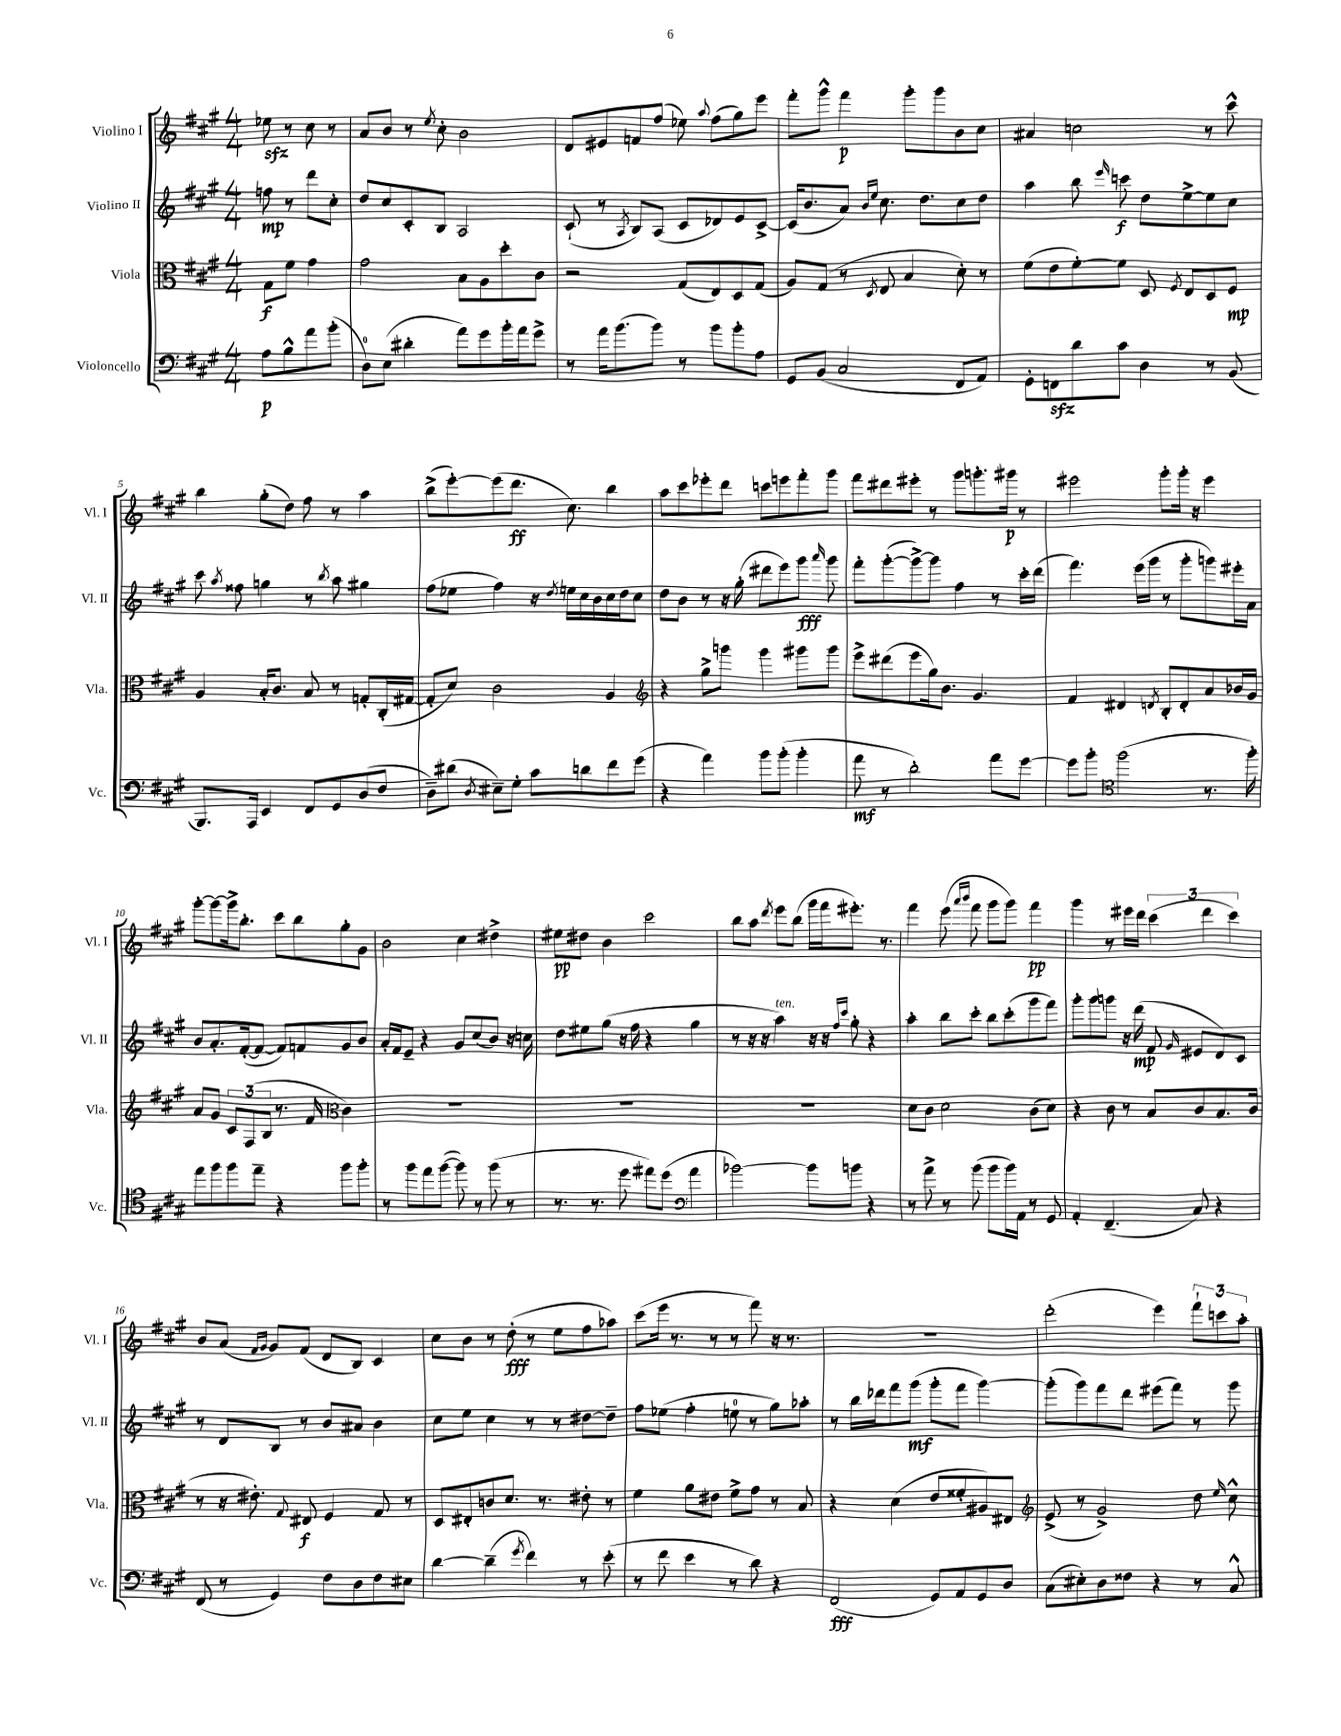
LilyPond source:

<<
\new StaffGroup <<
\new Staff = "s0" \with { instrumentName = "Violino I" shortInstrumentName = "Vl. I" } {
    \clef treble \key a \major \numericTimeSignature \time 4/4 \partial 2
    \autoBeamOff ees''8\sfz r8 cis''8 r8 |
    a'8[ b'8] r8 \acciaccatura { e''8 } cis''8-. b'2 |
    d'8[ eis'8 f'8 fis''8]( ees''8) \appoggiatura { a''8 } fis''8[( gis''8) e'''8] |
    fis'''8[-. gis'''8]-^ fis'''4\p gis'''8[-. gis'''8 b'8 cis''8] |
    ais'4 c''2 r8 cis'''8-^ |
    b''4 gis''8[-.( d''8]) fis''8 r8 a''4 |
    b''8[->( e'''8~-.) e'''8( d'''8.]\ff cis''8.) b''4 |
    a''8[ cis'''8 ees'''8-. d'''8] c'''8[ e'''8 fis'''8-. gis'''8] |
    fis'''8[ dis'''8 eis'''8]-. r8 gis'''8[ g'''8.-. gis'''16]\p r8 |
    eis'''2 gis'''8[-. gis'''16]-. r16 eis'''4 |
    gis'''8[~-. gis'''8~ gis'''16-> b''8.]-. cis'''8[ b''8 gis''8-. gis'8] |
    b'2 cis''4 dis''4-> |
    eis''8[\pp dis''8] b'4 cis'''2 |
    b''8[ a''8] \acciaccatura { d'''8 } e'''8[ b''8]( gis'''16[ fis'''16 eis'''8.]-.) r8. |
    fis'''4 e'''8( \grace { a'''16[ b'''16] } fis'''8 gis'''8[ gis'''8]) fis'''4\pp |
    gis'''4 r8 eis'''16[ d'''16] \tuplet 3/2 { cis'''4( d'''4 cis'''4) } |
    b'8[ a'8]( \grace { fis'16[ gis'16] } gis'8[) fis'8]( d'8[ b8]) cis'4 |
    cis''8[ b'8] r8 d''8-.\fff( r8 e''8[ fis''8 aes''8]) |
    cis'''8[( e'''16] r8. r8 r8 fis'''8) r16 r8. |
    R1 |
    d'''2-.( e'''4) \tuplet 3/2 { fis'''8[-! c'''8 a''8]-. } \bar "|." |
}
\new Staff = "s1" \with { instrumentName = "Violino II" shortInstrumentName = "Vl. II" } {
    \clef treble \key a \major \numericTimeSignature \time 4/4 \partial 2
    \autoBeamOff f''8\mp r8 d'''8[ cis''8]-. |
    d''8[ cis''8 cis'8-. b8] a2 |
    cis'8-!( r8 \acciaccatura { a8 } b8[) a8]( cis'8[ des'8) e'8 cis'8]~-> |
    cis'16[( b'8. a'8]) \grace { b'16[ e''16] } cis''8. d''8.[ cis''8 d''8] |
    a''4 b''8 \grace { e'''16 } c'''8\f d''8[ e''8~-> e''8 cis''8] |
    cis'''8 \acciaccatura { a''8 } fisis''8 g''4 r8 \acciaccatura { b''8 } a''8 gis''4 |
    fis''8[( ees''8] fis''4) r16 \acciaccatura { d''8 } e''16[ cis''16 b'16 cis''16 d''16 cis''8] |
    d''8[ b'8] r8 r16 gis''16-.( dis'''8[ e'''8) gis'''8]\fff \grace { a'''16 } gis'''8 |
    fis'''8[-. gis'''8~-.( gis'''8~->) gis'''8] fis''4 r8 cis'''16[-. d'''16]( |
    fis'''4.) e'''16[( gis'''16] r8 gis'''8[-. g'''8) eis'''16-. a'16] |
    b'8[ a'8.-. fis'16~-.( fis'8]~ fis'8[) f'8 gis'8 b'8] |
    a'16[-. fis'16 e'8]-- r4 gis'8[ cis''8( b'8]) r16 c''16 |
    d''8[ eis''8 gis''8]( r16 fis''16 r4 gis''4 |
    r8 r16 r16 a''4^\markup { \italic "ten." }) r16 r16 \grace { fis''16[ cis'''16] } gis''8-. r4 |
    a''4-. b''8[ cis'''8]-. b''8[ cis'''8-.( gis'''8 fis'''8]) |
    gis'''8[-. gis'''8 g'''8] r16 d'''16\mp( fis'8 \grace { gis'16 } eis'8[ d'8) cis'8] |
    r8 d'8[ b8] r8 b'8[ ais'8] b'4 |
    cis''8[ e''8] cis''4 r8 r8 dis''8[~ dis''8]-- |
    fis''8[ ees''8]( fis''4-. e''8-0 r8 gis''8[) aes''8]-. |
    r8 b''16[ des'''16 fis'''8 gis'''8]\mf( gis'''8[-. fis'''8] gis'''4~) |
    gis'''8[-.( gis'''8) fis'''8 d'''8] eis'''8[( fis'''8]) r8 gis'''8 \bar "|." |
}
\new Staff = "s2" \with { instrumentName = "Viola" shortInstrumentName = "Vla." } {
    \clef alto \key a \major \numericTimeSignature \time 4/4 \partial 2
    \autoBeamOff gis8[\f fis'8] gis'4 |
    gis'2 b8[ a8 d''8-. cis'8] |
    r2 gis8[( e8) d8 gis8]( |
    a8[) gis8]( r8 \acciaccatura { d8 } e8 b4 d'8-.) r8 |
    fis'8[( e'8 fis'8~-.) fis'8] d8 \acciaccatura { fis8 } e8[ d8 fis8]\mp |
    a4 b16[-. cis'8.] b8 r8 g8[-. cis16-.( gis16]~ |
    gis8[-. d'8]) cis'2 a4 |
    \clef treble r4 gis''8[-> g'''8] g'''4 gis'''8[ gis'''8] |
    e'''8[-> dis'''8( e'''8 gis''16) b'8.] gis'4. |
    fis'4 dis'4 \acciaccatura { d'8 } b8[-. d'8-. a'8 bes'16 gis'16] |
    a'8[ gis'8] \tuplet 3/2 { cis'8[ fis8( b8] } r8. fis'16 \clef alto cis'4) |
    R1 |
    R1 |
    R1 |
    d'8[ cis'8] d'2 cis'8[( d'8]) |
    r4 cis'8 r8 b8[ cis'8 b8. cis'16]( |
    r8 r16 eis'8.-.) \appoggiatura { gis8 } eis8\f fis4 gis8 r8 |
    d8[ eis8-. c'8 d'8.] r8. eis'8-. r8 |
    fis'4 a'8[ eis'8] fis'8[-> gis'8] r8 b8 |
    r4 d'4( e'8[ fisis'8-. ais8) eis8] |
    \clef treble e'8->( r8 gis'2->) d''8 \grace { e''16 } cis''8-^ \bar "|." |
}
\new Staff = "s3" \with { instrumentName = "Violoncello" shortInstrumentName = "Vc." } {
    \clef bass \key a \major \numericTimeSignature \time 4/4 \partial 2
    \autoBeamOff a8[\p b8-^ a'8 b'8]-.( |
    d8[-0) e8]( dis'4-. a'8[) gis'8 b'16-. a'16 gis'8]-> |
    r8 a'16[ b'8.( b'8]) r8 b'8[ b'8-. a8] |
    gis,8[ b,8]( cis2 fis,8[ a,8]) |
    gis,8[-. f,8\sfz d'8 cis'8] d4 r8 b,8( |
    b,,8.[) a,,16] e,4 fis,8[ gis,8 d8( fis8] |
    d8[--) dis'8]( \acciaccatura { d8 } eis8[--) gis8]-. cis'8[ d'8 fis'8 gis'8]( |
    r4 a'4) b'8[ b'8]-.( b'4-. |
    a'8\mf r8 d'2-.) a'8[ gis'8]~ |
    gis'8[ b'8]-. \clef tenor fis''2( r8. fis''16-.) |
    e''8[ fis''8 fis''8 e''8]-- r4 fis''8[ fis''8]-. |
    r8 fis''8[ e''8 fis''8]~( fis''8) r8 fis''8( r8 |
    r8. r8. d''8 eis''8[) d''8]( \clef bass a'4 |
    bes'2~) bes'8[ b'8] r4 |
    r8 a'8-> r8 b'8( b'8[ b'16) a,16] r8 gis,8 |
    a,4-. fis,4.--( cis8) r4 |
    fis,8( r8 gis,4) fis8[ d8 fis8 eis8] |
    d'4~ d'4--( \acciaccatura { gis'8 } fis'4) r8 e'8-.( |
    r8 fis'8 e'4 r8 d'8) r4 |
    fis,2\fff( gis,8[) a,8 gis,8 d8] |
    cis8[( eis8-.) d8 fisis8] r4 r8 cis8-^ \bar "|." |
}
>>
>>
